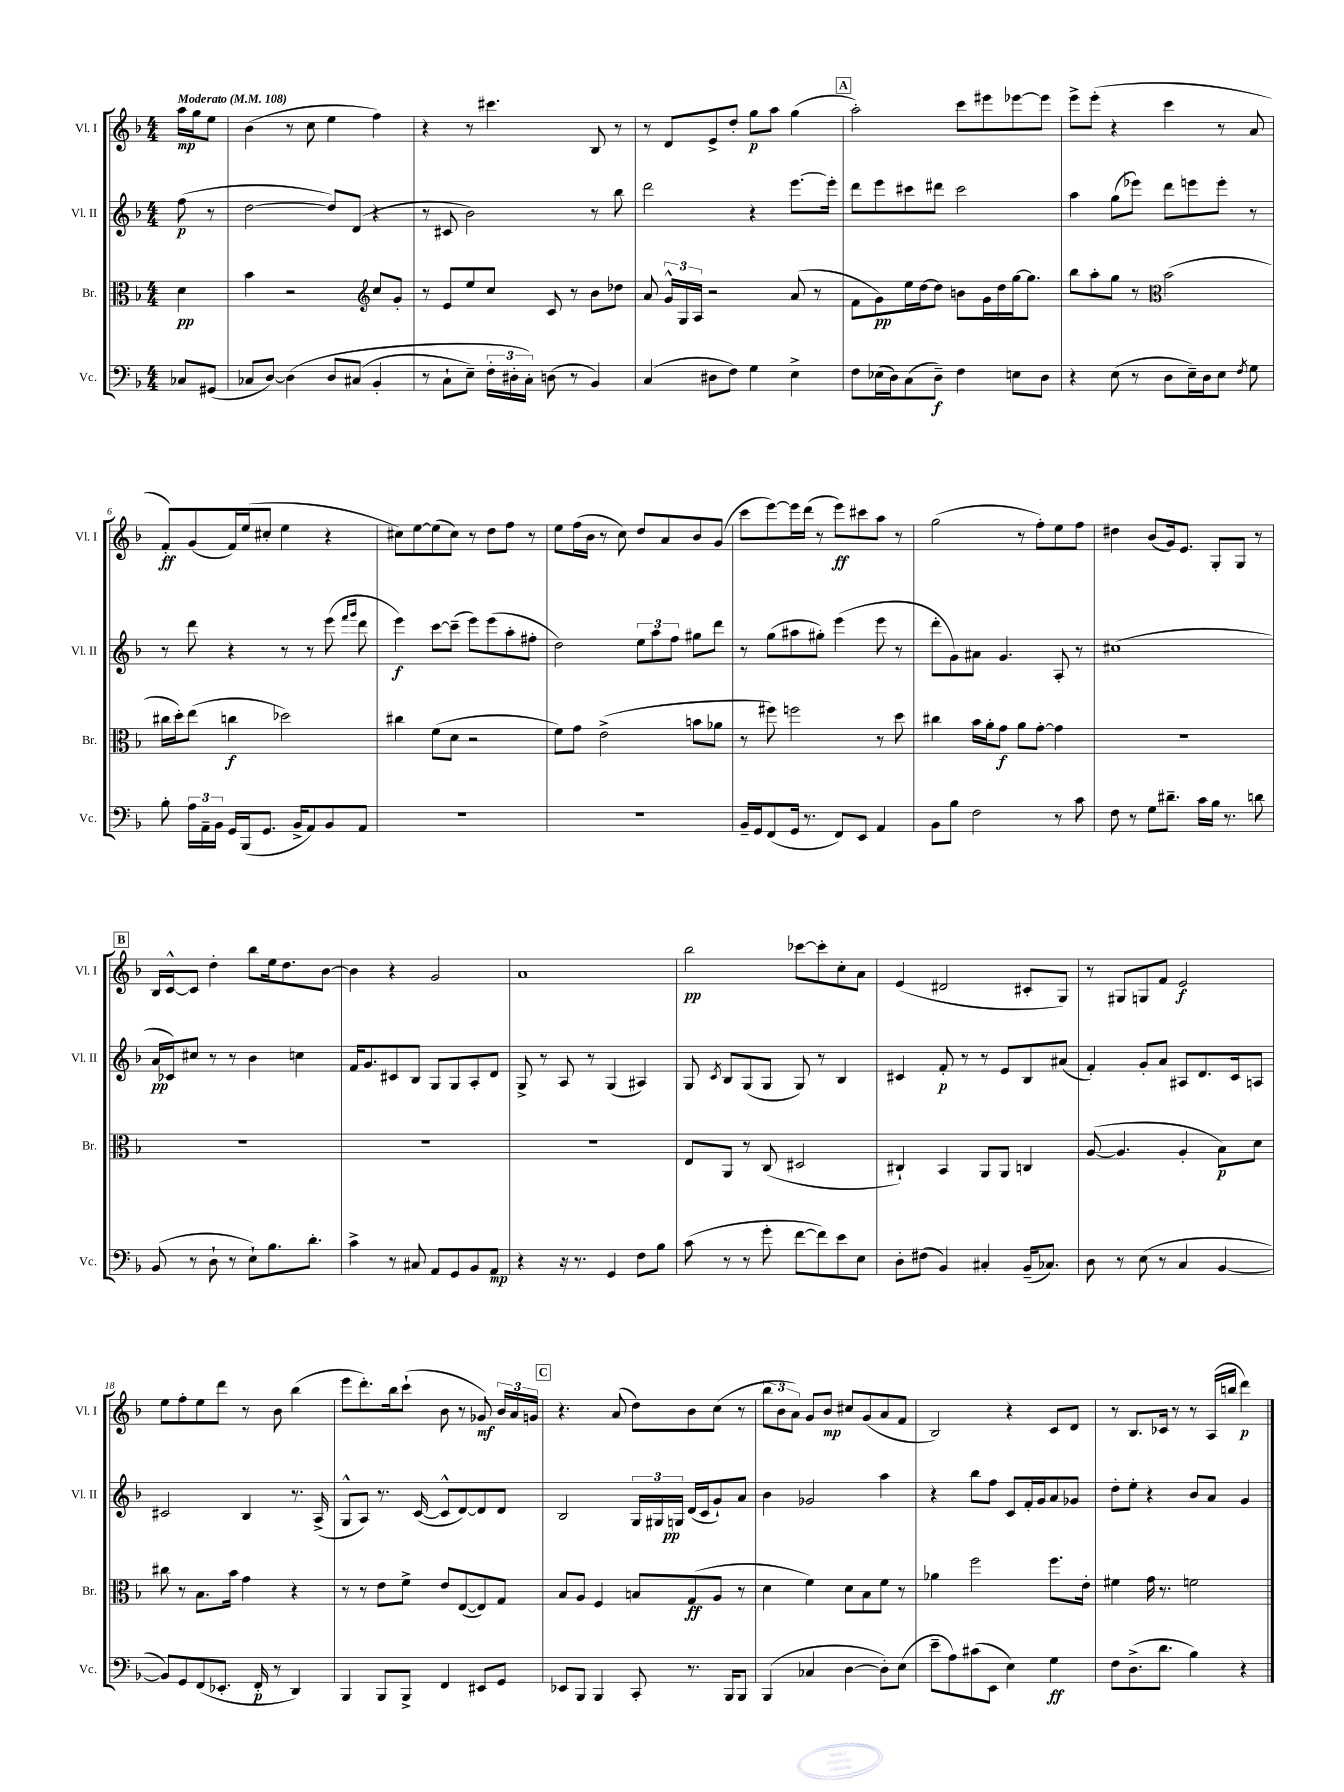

**kern	**dynam	**kern	**dynam	**kern	**dynam	**kern	**dynam
*part4	*part4	*part3	*part3	*part2	*part2	*part1	*part1
*staff4	*staff4	*staff3	*staff3	*staff2	*staff2	*staff1	*staff1
*I"Vc.	*	*I"Br.	*	*I"Vl. II	*	*I"Vl. I	*
*I'Vc.	*	*I'Br.	*	*I'Vl. II	*	*I'Vl. I	*
*clefF4	*	*clefC3	*	*clefG2	*	*clefG2	*
*k[b-]	*	*k[b-]	*	*k[b-]	*	*k[b-]	*
*M4/4	*	*M4/4	*	*M4/4	*	*M4/4	*
*MM108	*	*MM108	*	*MM108	*	*MM108	*
=	=	=	=	=	=	=	=
!	!	!	!	!	!	!LO:TX:a:B:t=Moderato	!
8C-X/L	.	4d\	pp	(8ff\	p	16aa\LL	mp
.	.	.	.	.	.	16gg\J	.
(8GG#X/J	.	.	.	8r	.	8ee\J	.
=1	=1	=1	=1	=1	=1	=1	=1
8C-X/L	.	4b-\	.	[2dd\	.	(4b-\	.
[8D/J)	.	.	.	.	.	.	.
(4D\]	.	2r	.	.	.	8r	.
.	.	.	.	.	.	8cc\	.
8D/L	.	.	.	8dd/L])	.	4ee\	.
(8C#X/J	.	.	.	(8d/J	.	.	.
*	*	*clefG2	*	*	*	*	*
4BB-'/	.	8cc/L	.	4r	.	4ff\)	.
.	.	8g'/J	.	.	.	.	.
=2	=2	=2	=2	=2	=2	=2	=2
8r	.	8r	.	8r	.	4r	.
8C`\L	.	8e/L	.	8c#X/	.	.	.
8E~\J)	.	8ee/	.	2b-\)	.	8r	.
24F'\LL	.	8cc/J	.	.	.	4.ccc#X\	.
24D#X'\	.	.	.	.	.	.	.
24C'\JJ)	.	.	.	.	.	.	.
(8Dn\	.	8c/	.	.	.	.	.
8r	.	8r	.	.	.	.	.
4BB-/)	.	8b-\L	.	8r	.	8B-/	.
.	.	8dd-X\J	.	8bb-\	.	8r	.
=3	=3	=3	=3	=3	=3	=3	=3
(4C/	.	8a/	.	2ddd\	.	8r	.
.	.	24g^^/LL	.	.	.	8d/L	.
.	.	24G/	.	.	.	.	.
.	.	24A/JJ	.	.	.	.	.
8D#X\L	.	2r	.	.	.	8e^/	.
8F\J)	.	.	.	.	.	8dd'/J	.
4G\	.	.	.	4r	.	8gg\L	p
.	.	.	.	.	.	8aa\J	.
4E^\	.	(8a/	.	[8.eee\L	.	(4gg\	.
.	.	8r	.	.	.	.	.
.	.	.	.	16eee'\Jk]	.	.	.
!!LO:REH:place=s1:t=A
=4	=4	=4	=4	=4	=4	=4	=4
8F\L	.	8f\L	.	8ddd\L	.	2aa'\)	.
(16E-X\L	.	8g\)	pp	8eee\	.	.	.
16D\J)	.	.	.	.	.	.	.
(8C\	.	16ee\L	.	8ccc#X\	.	.	.
.	.	[16dd\J	.	.	.	.	.
8D~\J)	f	8dd\J]	.	8ddd#X\J	.	.	.
4F\	.	8bn\L	.	2ccc#\	.	8ccc\L	.
.	.	16g\L	.	.	.	8eee#X\	.
.	.	16dd\	.	.	.	.	.
8En\L	.	[16gg\J	.	.	.	[8eee-X\	.
.	.	8.gg\J]	.	.	.	.	.
8D\J	.	.	.	.	.	8eee-\J]	.
=5	=5	=5	=5	=5	=5	=5	=5
4r	.	8bb-\L	.	4aa\	.	8eee^\L	.
.	.	8aa'\	.	.	.	(8eee'\J	.
(8E\	.	8gg\J	.	(8gg\L	.	4r	.
8r	.	8r	.	8eee-X\J)	.	.	.
*	*	*clefC3	*	*	*	*	*
8D\L	.	(2b-\	.	8ddd\L	.	4ccc\	.
16E~\L)	.	.	.	8eeen\	.	.	.
16D\J	.	.	.	.	.	.	.
8E\J	.	.	.	8eee'\J	.	8r	.
8qF/	.	.	.	.	.	.	.
8G\	.	.	.	8r	.	8a/	.
!!LO:LB:g=z
=6	=6	=6	=6	=6	=6	=6	=6
8B-'\	.	16cc#X\LL	.	8r	.	8f'/L)	ff
.	.	16dd'\J)	.	.	.	.	.
24A\LL	.	(8ee\J	.	8ddd\	.	(8g/	.
24AA~\	.	.	.	.	.	.	.
24BB-\JJ	.	.	.	.	.	.	.
16GG/LL	.	4ccn\	f	4r	.	16f/L)	.
(16BBB-/J	.	.	.	.	.	(16ee/J	.
8.GG/J	.	.	.	.	.	8cc#X'/J	.
.	.	2dd-X\)	.	8r	.	4ee\	.
16BB-^/KL	.	.	.	.	.	.	.
8AA/)	.	.	.	8r	.	.	.
8BB-/	.	.	.	(8eee\	.	4r	.
.	.	.	.	16qqfff/LL	.	.	.
.	.	.	.	16qqggg/JJ	.	.	.
8AA/J	.	.	.	8ddd\	.	.	.
=7	=7	=7	=7	=7	=7	=7	=7
1r	.	4cc#X\	.	4eee\)	f	8cc#X\L)	.
.	.	.	.	.	.	[8ee\	.
.	.	(8f\L	.	[8ccc\L	.	(8ee\]	.
.	.	8d\J	.	(8ccc~\J]	.	8cc#\J)	.
.	.	2r	.	8eee\L)	.	8r	.
.	.	.	.	(8eee\	.	8dd\L	.
.	.	.	.	8aa'\	.	8ff\J	.
.	.	.	.	8ff#X'\J	.	8r	.
=8	=8	=8	=8	=8	=8	=8	=8
1r	.	8f\L)	.	2dd\)	.	8ee\L	.
.	.	8g\J	.	.	.	(16ff\L	.
.	.	.	.	.	.	16b-\JJ	.
.	.	(2e^\	.	.	.	8r	.
.	.	.	.	.	.	8cc\)	.
.	.	.	.	12ee\L	.	8dd/L	.
.	.	.	.	12aa\	.	.	.
.	.	.	.	.	.	8a/	.
.	.	.	.	12ff\J	.	.	.
.	.	8bn\L	.	8gg#X\L	.	8b-/	.
.	.	8a-X\J	.	8ddd\J	.	(8g/J	.
=9	=9	=9	=9	=9	=9	=9	=9
16BB-~/LL	.	8r	.	8r	.	8ccc\L	.
16GG/J	.	.	.	.	.	.	.
(8FF/	.	8ff#X\)	.	(8gg\L	.	[8eee\)	.
16GG/Jk	.	2ffn\	.	8aa#X\	.	16eee\L]	.
8.r	.	.	.	.	.	(16ddd\JJ	.
.	.	.	.	8gg#X'\J)	.	8r	.
8FF/L)	.	.	.	(4eee\	.	8eee\L)	ff
8EE/J	.	.	.	.	.	8ccc#X\	.
4AA/	.	8r	.	8eee\	.	8aa\J	.
.	.	8dd\	.	8r	.	8r	.
=10	=10	=10	=10	=10	=10	=10	=10
8BB-\L	.	4cc#X\	.	8ddd'\L	.	(2gg\	.
8B-\J	.	.	.	8g\)	.	.	.
2F\	.	16b-\LL	.	8a#X\J	.	.	.
.	.	16a'\J	.	.	.	.	.
.	.	8g\J	f	4.g/	.	.	.
.	.	8a\L	.	.	.	8r	.
.	.	[8g'\J	.	.	.	8ff'\L)	.
8r	.	4g\]	.	8A'/	.	8ee\	.
8c\	.	.	.	8r	.	8ff\J	.
=11	=11	=11	=11	=11	=11	=11	=11
8F\	.	1r	.	(1cc#X	.	4dd#X\	.
8r	.	.	.	.	.	.	.
8G\L	.	.	.	.	.	(8b-/L	.
8.d#X~\J	.	.	.	.	.	16g/k)	.
.	.	.	.	.	.	8.e/J	.
16c\LL	.	.	.	.	.	.	.
16B-\JJ	.	.	.	.	.	8G'/L	.
8.r	.	.	.	.	.	.	.
.	.	.	.	.	.	8G/J	.
8dn\	.	.	.	.	.	8r	.
!!LO:LB:g=z
!!LO:REH:place=s1:t=B
=12	=12	=12	=12	=12	=12	=12	=12
(8BB-/	.	1r	.	16a/LL	pp	16B-/LL	.
.	.	.	.	16c-X/J)	.	[16c^^/J	.
8r	.	.	.	8cc#X/J	.	8c/J]	.
8D`\	.	.	.	8r	.	4dd'\	.
8r	.	.	.	8r	.	.	.
8E`\L)	.	.	.	4b-\	.	8bb-\L	.
8.B-\	.	.	.	.	.	16ee\k	.
.	.	.	.	.	.	8.dd\	.
.	.	.	.	4ccn\	.	.	.
8.d'\J	.	.	.	.	.	.	.
.	.	.	.	.	.	[8b-\J	.
=13	=13	=13	=13	=13	=13	=13	=13
4c^\	.	1r	.	16f/KL	.	4b-\]	.
.	.	.	.	8.g/	.	.	.
8r	.	.	.	8c#X/	.	4r	.
8C#X/	.	.	.	8B-/J	.	.	.
8AA/L	.	.	.	8G/L	.	2g/	.
8GG/	.	.	.	8G/	.	.	.
8BB-/	.	.	.	8A'/	.	.	.
8AA/J	mp	.	.	8d/J	.	.	.
=14	=14	=14	=14	=14	=14	=14	=14
4r	.	1r	.	8G^/	.	1a	.
.	.	.	.	8r	.	.	.
16r	.	.	.	8A/	.	.	.
8.r	.	.	.	.	.	.	.
.	.	.	.	8r	.	.	.
4GG/	.	.	.	(4G/	.	.	.
8F\L	.	.	.	4A#X/)	.	.	.
8B-\J	.	.	.	.	.	.	.
=15	=15	=15	=15	=15	=15	=15	=15
(8c\	.	8E/L	.	8G/	.	2bb-\	pp
.	.	.	.	8qc/	.	.	.
8r	.	8AA/J	.	8B-/L	.	.	.
8r	.	8r	.	(8G/	.	.	.
8g'\	.	(8C/	.	8G/J	.	.	.
[8f\L	.	2D#X/	.	8G/)	.	[8ccc-X\L	.
8f\])	.	.	.	8r	.	8ccc-'\]	.
8e\	.	.	.	4B-/	.	8cc'\	.
8E\J	.	.	.	.	.	8a\J	.
=16	=16	=16	=16	=16	=16	=16	=16
8D'\L	.	4C#X`/)	.	4c#X/	.	(4e/	.
(8F#X\J	.	.	.	.	.	.	.
4BB-/)	.	4BB-/	.	8f'/	p	2d#X/	.
.	.	.	.	8r	.	.	.
4C#X'/	.	8AA/L	.	8r	.	.	.
.	.	8AA/J	.	8e/L	.	.	.
(16BB-~/KL	.	4Cn/	.	8B-/	.	8c#X'/L	.
8.C-X/J)	.	.	.	.	.	.	.
.	.	.	.	(8a#X/J	.	8G/J)	.
=17	=17	=17	=17	=17	=17	=17	=17
8D\	.	([8A/	.	4f'/)	.	8r	.
8r	.	4.A/]	.	.	.	8G#X/L	.
(8E\	.	.	.	8g'/L	.	8Gn/	.
8r	.	.	.	8a/J	.	8f/J	.
4C/	.	4A'/	.	8A#X/L	.	2e/	f
.	.	.	.	8.d/	.	.	.
[4BB-/	.	8B-\L)	p	.	.	.	.
.	.	.	.	16c/k	.	.	.
.	.	8d\J	.	8An/J	.	.	.
!!LO:LB:g=z
=18	=18	=18	=18	=18	=18	=18	=18
8BB-/L])	.	8cc#X\	.	2c#X/	.	8ee\L	.
8GG/	.	8r	.	.	.	8ff'\	.
(8FF/	.	8.B-\L	.	.	.	8ee\	.
8.EE-X'/J	.	.	.	.	.	8ddd\J	.
.	.	16b-\Jk	.	.	.	.	.
.	.	4g\	.	4B-/	.	8r	.
16FF'/	p	.	.	.	.	.	.
8r	.	.	.	.	.	8b-\	.
4DD/)	.	4r	.	8.r	.	(4bb-\	.
.	.	.	.	(16A^/	.	.	.
=19	=19	=19	=19	=19	=19	=19	=19
4BBB-/	.	8r	.	8G^^/L	.	8eee\L	.
.	.	8r	.	8A/J)	.	8.ddd'\)	.
8BBB-/L	.	8e\L	.	8.r	.	.	.
.	.	.	.	.	.	16bb-\k	.
8BBB-^/J	.	8f^\J	.	.	.	(8ccc`\J	.
.	.	.	.	([16c/	.	.	.
4FF/	.	8e/L	.	8c^^/L]	.	8b-\	.
.	.	([8E/	.	[8d/)	.	8r	.
8EE#X/L	.	8E/])	.	8d/]	.	8g-X/)	mf
8GG/J	.	8G/J	.	8d/J	.	24b-/LL	.
.	.	.	.	.	.	24a/	.
.	.	.	.	.	.	24gn/JJ	.
!!LO:REH:place=s1:t=C
=20	=20	=20	=20	=20	=20	=20	=20
8EE-X/L	.	8B-/L	.	2B-/	.	4.r	.
8BBB-/J	.	8A/J	.	.	.	.	.
4BBB-/	.	4F/	.	.	.	.	.
.	.	.	.	.	.	(8a/	.
8CC'/	.	8Bn/L	.	24G/LL	.	8dd\L)	.
.	.	.	.	24G#X/	.	.	.
.	.	.	.	24Gn/JJ	pp	.	.
8.r	.	(8G/	ff	(16d/LL	.	8b-\	.
.	.	.	.	16c/J	.	.	.
.	.	8A/J	.	8g`/)	.	(8cc\J	.
16BBB-/KL	.	.	.	.	.	.	.
8BBB-/J	.	8r	.	8a/J	.	8r	.
=21	=21	=21	=21	=21	=21	=21	=21
(4BBB-/	.	4d\	.	4b-\	.	12bb-\L	.
.	.	.	.	.	.	12b-\	.
.	.	.	.	.	.	12a\J)	.
4C-X/	.	4f\)	.	2g-X/	.	8g/L	.
.	.	.	.	.	.	8b-/J	mp
[4D\	.	8d\L	.	.	.	8cc#X/L	.
.	.	8B-\	.	.	.	(8g/	.
8D'\L])	.	8f\J	.	4aa\	.	8a/	.
(8E\J	.	8r	.	.	.	8f/J	.
=22	=22	=22	=22	=22	=22	=22	=22
8e~\L	.	4a-X\	.	4r	.	2B-/)	.
8A\)	.	.	.	.	.	.	.
(8c#X\	.	2ff\	.	8bb-\L	.	.	.
8EE\J	.	.	.	8ff\J	.	.	.
4E\)	.	.	.	8c/L	.	4r	.
.	.	.	.	16f'/L	.	.	.
.	.	.	.	16g/J	.	.	.
4G\	ff	8.ff\L	.	8a/	.	8c/L	.
.	.	.	.	8g-X/J	.	8d/J	.
.	.	16e'\Jk	.	.	.	.	.
=23	=23	=23	=23	=23	=23	=23	=23
8F\L	.	4f#X\	.	8dd'\L	.	8r	.
(8.D^\	.	.	.	8ee'\J	.	8.B-/L	.
.	.	16g\	.	4r	.	.	.
8.d\J	.	8.r	.	.	.	16c-X/Jk	.
.	.	.	.	.	.	8r	.
4B-\)	.	2fn\	.	8b-/L	.	8r	.
.	.	.	.	8a/J	.	(16A/LL	.
.	.	.	.	.	.	16bbn/JJ	.
4r	.	.	.	4g/	.	4ddd\)	p
==	==	==	==	==	==	==	==
*-	*-	*-	*-	*-	*-	*-	*-
